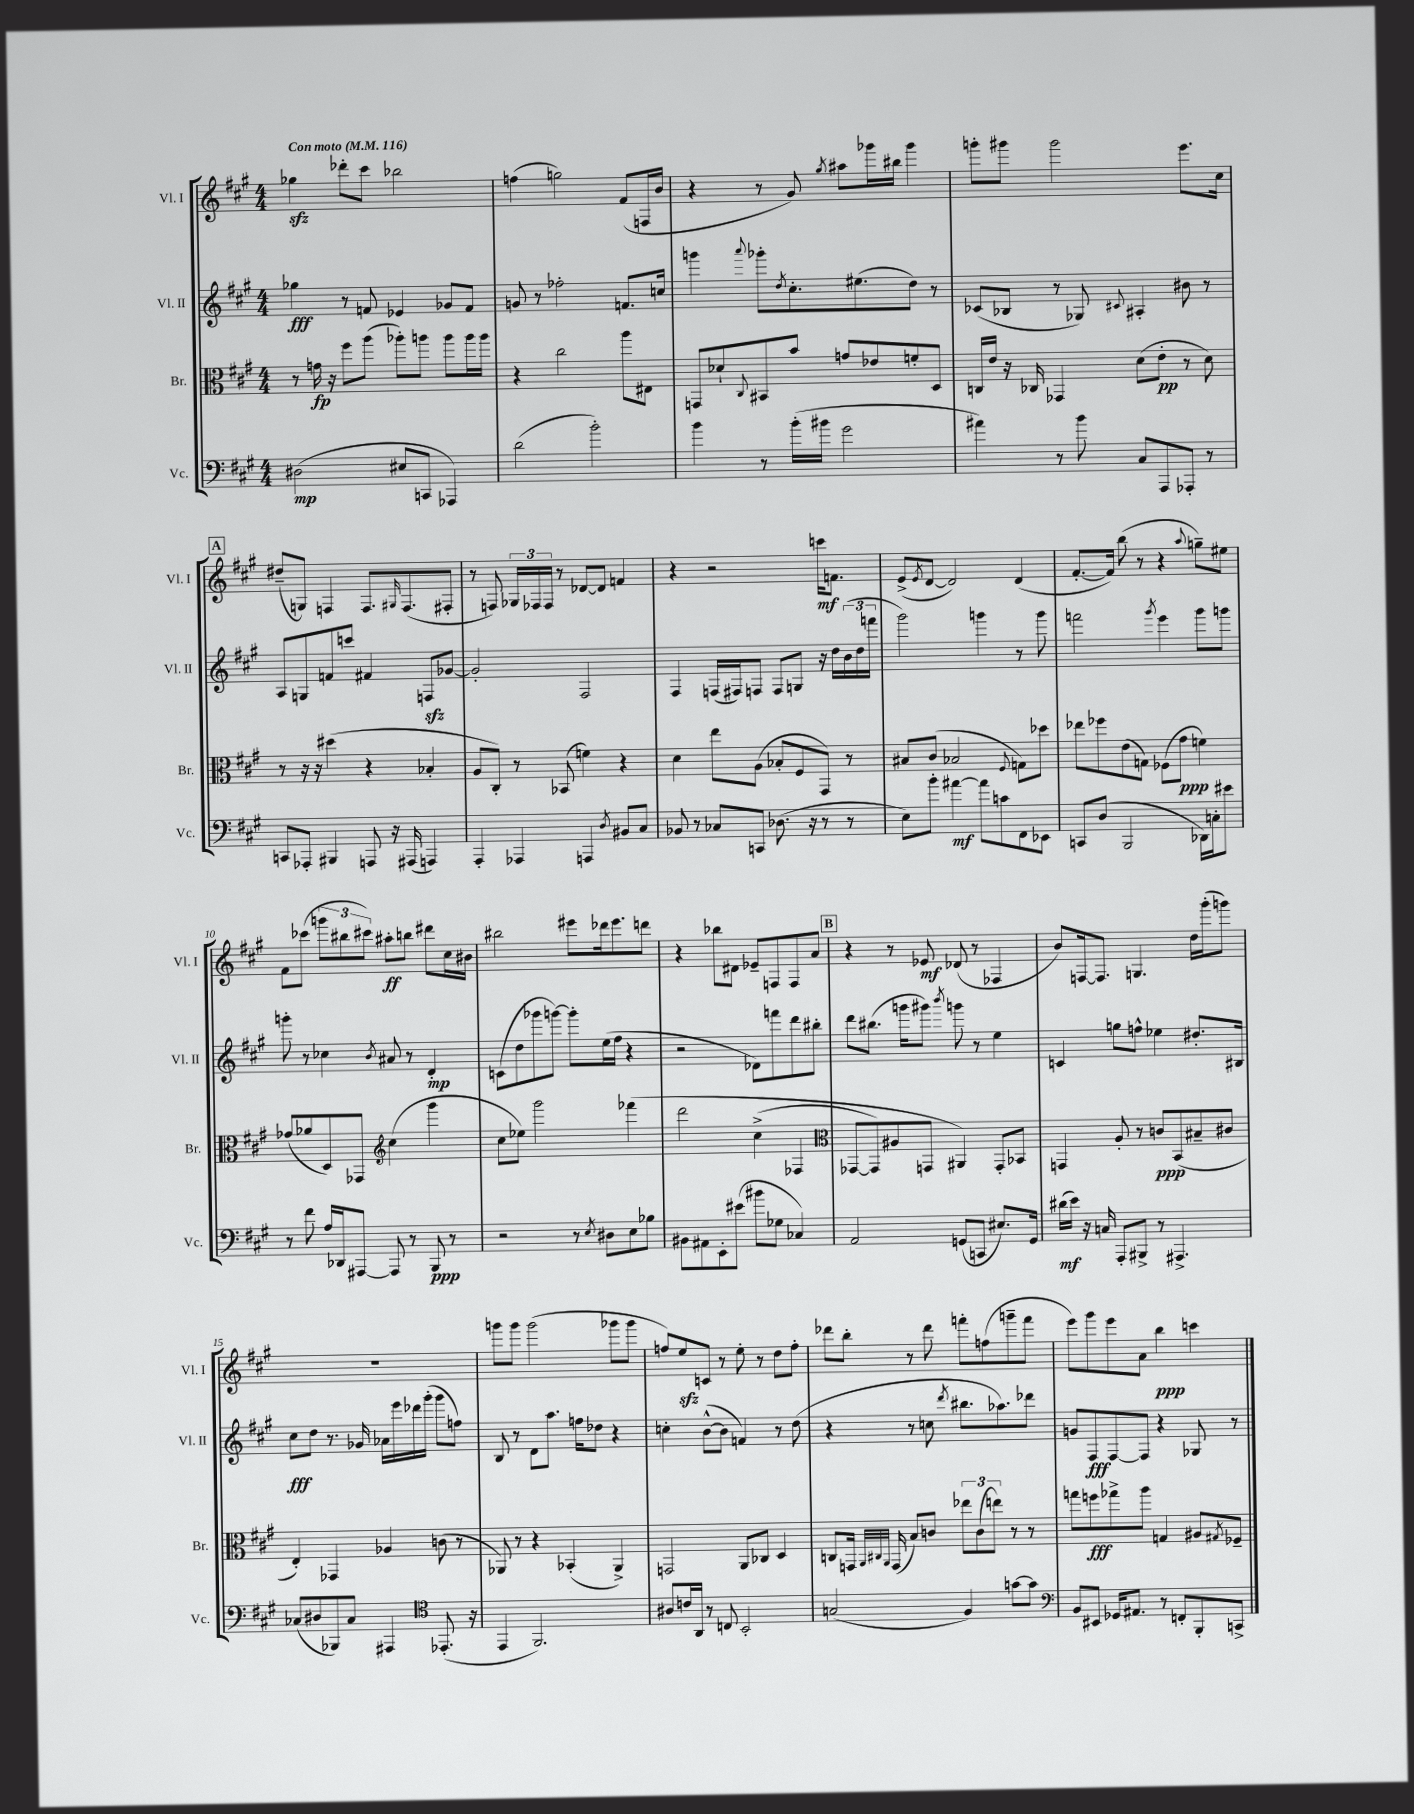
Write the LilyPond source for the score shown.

<<
\new StaffGroup <<
\new Staff = "s0" \with { instrumentName = "Vl. I" shortInstrumentName = "Vl. I" } {
    \clef treble \key a \major \numericTimeSignature \time 4/4 \tempo "Con moto" 4 = 116
    ges''4\sfz des'''8-. cis'''8 bes''2 |
    f''4( g''2) fis'8( f16 b'16 |
    r4 r8 gis'8) \acciaccatura { gis''8 } ais''8 ges'''16 bis''16 ges'''4 |
    g'''8-. gis'''8 gis'''2 e'''8. cis''16 |
    \mark \markup { \box "A" } dis''8--( g8) f4 f8. \grace { gis16 } f8.( fis8-. |
    r8 f8) \tuplet 3/2 { ges16 fes16 fes16 } r8 des'8~ des'8 f'4 |
    r4 r2 c'''16\mf f'8. |
    e'8->( \acciaccatura { e'8 } d'8~ d'2) d'4( |
    fis'8.~-. fis'16) b''8( r8 r4 \appoggiatura { a''8 } g''8--) eis''8 |
    fis'8 ces'''8( \tuplet 3/2 { g'''8 bis''8 cis'''8) } ais''8-.\ff b''8 dis'''8 cis''16 bis'16 |
    bis''2 eis'''8 des'''16 eis'''8. d'''8 |
    r4 bes''8 dis'8 ees'8-- f8 f8 a'8 |
    \mark \markup { \box "B" } r4 r8 ees'8\mf des'8( r8 fes4 |
    b'8) f16~ f8. g4. d''16 gis'''16-.( g'''8) |
    R1 |
    g'''8 g'''8 g'''2( ges'''8 ges'''8 |
    f''8) e''8\sfz c'8 r8 e''8-. r8 d''8 f''8-. |
    des'''8 b''8-. r8 des'''8 f'''8-. f''8( g'''8-- f'''8 |
    e'''8) gis'''8 e'''8 a'8 b''4\ppp c'''4 \bar "|." |
}
\new Staff = "s1" \with { instrumentName = "Vl. II" shortInstrumentName = "Vl. II" } {
    \clef treble \key a \major \numericTimeSignature \time 4/4
    ges''4\fff r8 f'8 ees'4 ges'8 f'8 |
    g'8 r8 fes''2-. f'8. c''16 |
    g'''4 \appoggiatura { a'''8 } ges'''8-. \acciaccatura { d''8 } cis''8.-. eis''8.( d''8) r8 |
    ces'8( bes8 r8 ges8) \appoggiatura { cis'8 } ais4-. bis'8 r8 |
    \mark \markup { \box "A" } a8 g8 f'8 c'''8 fis'4 f8\sfz ges'8~ |
    ges'2-. fis2 |
    fis4 f16( fis16) f8 f8 g8 r16 d''16 \tuplet 3/2 { b'16( d''16 f'''16 } |
    gis'''2) g'''4 r8 g'''8 |
    f'''2 \acciaccatura { gis'''8 } e'''4 gis'''8 g'''8 |
    g'''8-. r8 ces''4 \acciaccatura { b'8 } ais'8 r8 d'4-.\mp |
    c'8( d''8 ges'''8 g'''8~) g'''8-. e''16( fis''16 r4 |
    r2 des'8) f'''8 d'''8 bis''8-. |
    \mark \markup { \box "B" } d'''8 bis''8.( g'''16 gis'''8) \acciaccatura { b'''8 } g'''8 r8 e''4 |
    c'4 g''8 f''8-^ ees''4 dis''8.-. bis16 |
    cis''8\fff d''8 r8. ges'16 aes'16 e'''16 des'''16 gis'''16-.( gis'''8 f''8) |
    b8 r8 d'8 a''8. f''16 des''8 r4 |
    c''4-. b'8~-^( b'8 f'4) r8 d''8( |
    r4 r8 c''8 \acciaccatura { d'''8 } bis''8. aes''8.) des'''8 |
    g'8 fis8\fff fis8~ fis8 r4 ges8 r8 \bar "|." |
}
\new Staff = "s2" \with { instrumentName = "Br." shortInstrumentName = "Br." } {
    \clef alto \key a \major \numericTimeSignature \time 4/4
    r8 g'16\fp r16 fis''8 a''8( aes''8-.) a''8 a''8 a''16 a''16 |
    r4 cis''2 a''8 eis8 |
    g,8 des'8-! \appoggiatura { cis8 } bis,8 b'8 g'8 ees'8 f'8-. d8 |
    c16 e'16 r16 ces16 ges,4 d'8( e'8-.\pp r8 d'8) |
    \mark \markup { \box "A" } r8 r16 r16 dis''4( r4 bes4-. |
    a8 cis8-.) r8 bes,8( f'4) r4 |
    d'4 e''8 a8( bes8-. fis8 gis,8) r8 |
    bis8 cis'8( bes2 \appoggiatura { fis8 } g8) des''8 |
    ees''8 fes''8 e'8( g8) fes8( gis'8\ppp f'4) |
    ges'8( aes'8 d8) ges,8 \clef treble cis''4( gis'''4 |
    cis''8 ees''8) gis'''2 fes'''4\( |
    d'''2 cis''4->( fes4 |
    \mark \markup { \box "B" } \clef alto ges,8~ ges,8) ais8 g,8 ais,4\) g,8-. bes,8 |
    g,4 a8-. r8 c'8\ppp b,8( bis8-- cis'8 |
    e4-.) ges,4 aes4 c'8( r8 |
    aes,8) r8 r4 bes,4-.( aes,4->) |
    g,2 a,8 ces8 d4 |
    c8 g,16 \grace { a,32 cis32 a,32 } g,16( b8) c'8 \tuplet 3/2 { ees''8 c'8( e''8) } r8 r8 |
    g''8 f''8\fff ges''8-> a''8 g4 ais8 \acciaccatura { gis8 } fes8-- \bar "|." |
}
\new Staff = "s3" \with { instrumentName = "Vc." shortInstrumentName = "Vc." } {
    \clef bass \key a \major \numericTimeSignature \time 4/4
    dis2\mp( eis8 c,8 aes,,4) |
    d'2( b'2-.) |
    b'4 r8 b'16-.( bis'16 gis'2 |
    ais'4) r8 b'8 cis8 a,,8 aes,,8-. r8 |
    \mark \markup { \box "A" } c,8 aes,,8-. bis,,4 a,,8 r16 ais,,16( a,,4) |
    a,,4-. aes,,4 a,,4 \acciaccatura { d8 } bis,8 cis8 |
    bes,8 r8 ces8 c,8 des8.( r16 r8 r8 |
    e8) b'8-. ais'4~\mf ais'8 c'8 fis,8 ees,8 |
    c,8 d8( b,,2 des,16) c16-. eis'8 |
    r8 fis'8 a16 des,16 ais,,8~ ais,,8 r8 b,,8\ppp r8 |
    r2 r8 \acciaccatura { e8 } dis8 e8 bes8 |
    bis,8 ais,8 e,8-. eis'8( bis'8 ges8 ces4) |
    \mark \markup { \box "B" } a,2 g,8( c,8 eis8.) g,16 |
    dis'16\mf( e'16) r16 c16 a,,8-. bis,,8-> r8 ais,,4.-> |
    ces8( dis8 bes,,8) ces8 ais,,4 \clef tenor ees,8.-.( r16 |
    e,4 fis,2.) |
    ais8 c'16 a,16 r8 c8 b,2-. |
    g2( fis4) g'8~ g'8 |
    \clef bass b,8 eis,8 ges,16 ais,8. r8 f,8-. b,,8-. c,8-> \bar "|." |
}
>>
>>
